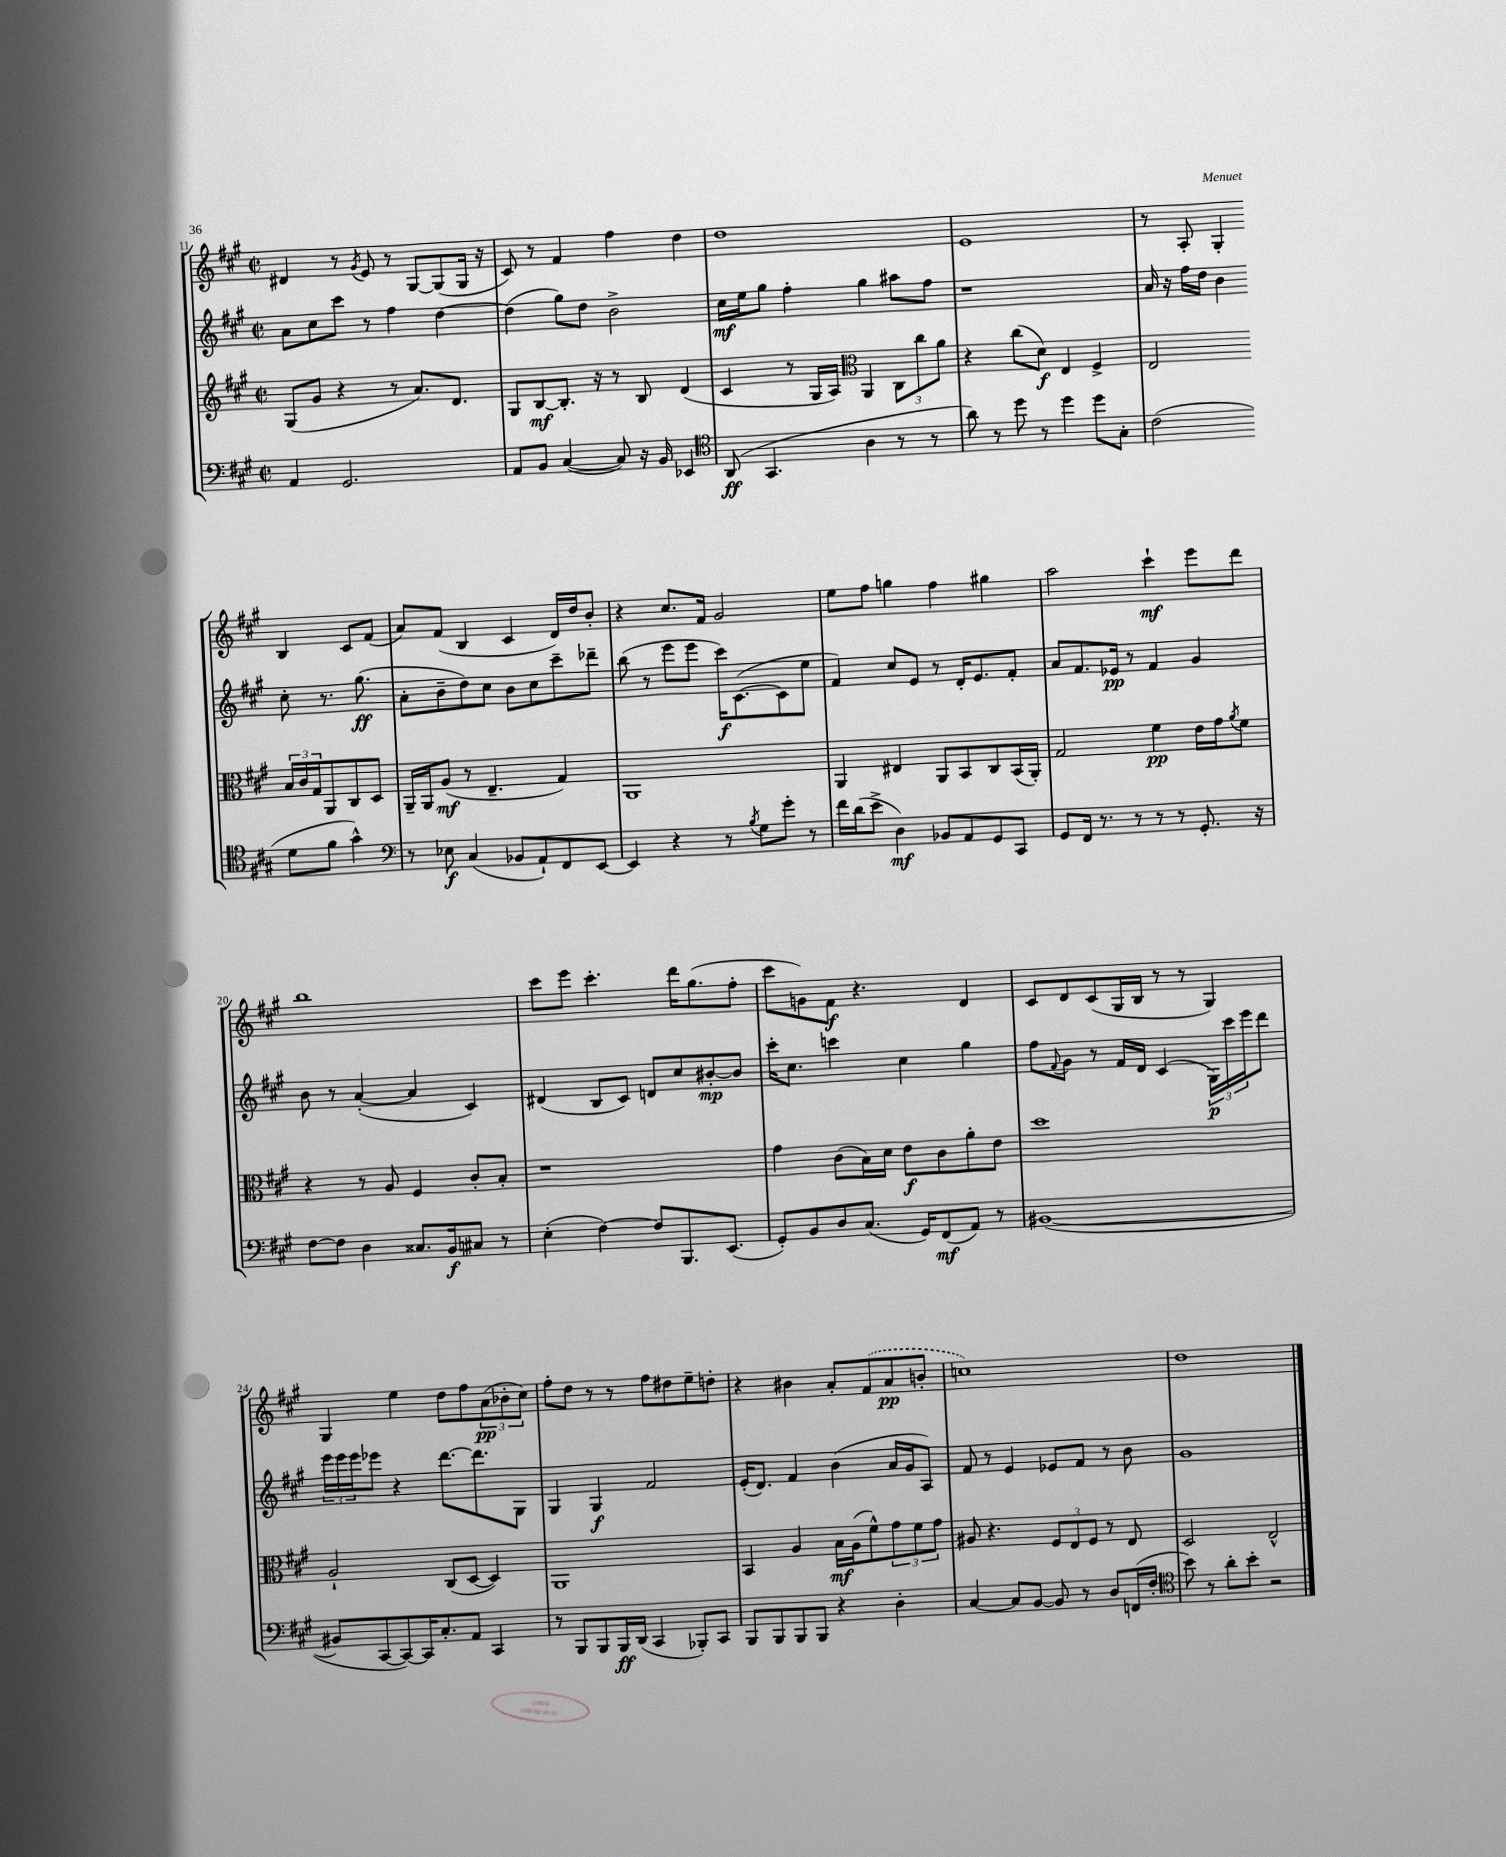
<<
\new StaffGroup <<
\new Staff = "s0" {
    \clef treble \key a \major \defaultTimeSignature \time 2/2
    dis'4 r8 \acciaccatura { gis'8 } e'8 r8 gis8~ gis8( gis16 r16 |
    cis'8) r8 fis'4 fis''4 d''4 |
    d''1 |
    e'1 |
    r8 a8-. gis4-. b4 cis'8 fis'8( |
    a'8) fis'8( b4 cis'4 d'16) d''16 b'8-. |
    r4 cis''8. fis'16 gis'2 |
    e''8 fis''8 g''4 fis''4 gis''4 |
    a''2 cis'''4-!\mf e'''8 d'''8 |
    b''1 |
    cis'''8 e'''8 cis'''4.-. d'''16 gis''8.( fis''8-. |
    cis'''8 g'8) fis'8\f r4. d'4 |
    cis'8 d'8 cis'8( gis16 b16 r8 r8 gis4) |
    gis4 e''4 d''8 fis''8 \tuplet 3/2 { a'8\pp( bes'8-. cis''8) } |
    fis''8-. d''8 r8 r8 fis''8 dis''8 e''8-- d''8-. |
    r4 bis'4 a'8-. \once \slurDashed fis'8( a'8\pp b'8-. |
    c''1) |
    d''1 \bar "|." |
}
\new Staff = "s1" {
    \clef treble \key a \major \defaultTimeSignature \time 2/2
    a'8 cis''8 cis'''8 r8 fis''4 d''4~ |
    d''4( gis''8) d''8 b'2-> |
    cis''16\mf e''16 gis''8 fis''4-. gis''4 ais''8 fis''8 |
    r1 |
    a'16 r16 fis''16 d''16 b'4 cis''8-. r8. gis''8.\ff( |
    a'8-. b'8-- d''8) cis''8 b'8 cis''8 cis'''8-- des'''8-- |
    b''8( r8 e'''8 e'''8 cis'''16\f) cis'8.~( cis'8 e''8 |
    fis'4) cis''8 e'8 r8 d'16-. e'8. fis'8-. |
    a'8 fis'8. ees'16\pp r8 fis'4 gis'4 |
    b'8 r8 a'4~-.( a'4 cis'4) |
    dis'4( b8 cis'8) d'8 cis''8 bis'8~-.\mp bis'8 |
    cis'''16-. cis''8. c'''4 cis''4 gis''4 |
    fis''8 \appoggiatura { fis'8 } gis'8 r8 fis'16 d'16 cis'4( \tuplet 3/2 { gis16\p) cis'''16 e'''16 } d'''8 |
    \tuplet 3/2 { e'''16 e'''16 e'''16 } ees'''8 r4 d'''8.~ d'''8. gis8 |
    gis4 gis4\f fis'2 |
    e'16-.( d'8.) fis'4 b'4( a'16 gis'16 a8) |
    fis'8 r8 e'4 ees'8 fis'8 r8 b'8 |
    gis'1 \bar "|." |
}
\new Staff = "s2" {
    \clef treble \key a \major \defaultTimeSignature \time 2/2
    gis8( gis'8 r4 r8 a'8.) d'8. |
    gis8 b8~\mf b8.-. r16 r8 b8 d'4( |
    cis'4 r8 gis16 a16) \clef alto a,4 \tuplet 3/2 { cis8 cis''8 a'8 } |
    r4 cis''8( d'8\f) e4 fis4-> |
    e2 \tuplet 3/2 { b16 cis'16 gis16 } a,8 cis8 d8 |
    a,16-- a,16 a8\mf( r8 e4.-- gis4) |
    a,1 |
    a,4 eis4 a,8 b,8 cis8 b,16( a,16-.) |
    gis2 fis'4\pp e'16 gis'16 \acciaccatura { a'8 } fis'8 |
    r4 r8 a8 fis4 cis'8-. b8-. |
    r1 |
    gis'4 cis'8( b16) d'16 e'8\f cis'8 a'8-. e'8 |
    d''1 |
    a2-! cis8( d8~ d4) |
    a,1 |
    b,4 a4 b16\mf a16( fis'8-^) \tuplet 3/2 { gis'8 fis'8 gis'8 } |
    ais8 r4. \tuplet 3/2 { fis8 e8 fis8 } r8 e8 |
    d2 e2-^ \bar "|." |
}
\new Staff = "s3" {
    \clef bass \key a \major \defaultTimeSignature \time 2/2
    a,4 gis,2. |
    a,8 b,8 cis4~( cis8) r16 b,16 ees,4 |
    \clef tenor a,8\ff( gis,4. a4 r8 r8 |
    a'8) r8 d''8 r8 d''4 d''8 gis8-. |
    cis'2( d'8 fis'8 gis'4-^) |
    \clef bass r8 ees8\f cis4( bes,8 a,8-!) fis,8 e,8~ |
    e,4 r4 r8 \acciaccatura { b8 } gis8 gis'8-. r8 |
    fis'16 d'16( e'8-> d4\mf) bes,8 a,8 gis,8 cis,8 |
    gis,8 fis,16 r8. r8 r8 r8 gis,8.-. r16 |
    fis8~ fis8 d4 cisis8. b,16\f cis8 r8 |
    e4-.( fis4~) fis8 b,,8. e,8.( |
    gis,8-.) b,8 d8 cis8.( gis,16) fis,8\mf( a,8) r8 |
    bis,1~( |
    bis,8 cis,8~ cis,8~) cis,16 cis8.-. a,8 cis,4 |
    r8 b,,8 b,,8 b,,16\ff d,16( cis,4 bes,,8-.) cis,8 |
    b,,8 b,,8 b,,8 b,,8 r4 d4-. |
    cis4~ cis8 b,8~ b,8 r8 d8 f,16( fis16-. |
    \clef tenor b'8) r8 a'8-. b'8-. r2 \bar "|." |
}
>>
>>
\layout { \context { \Score currentBarNumber = #11 } }
